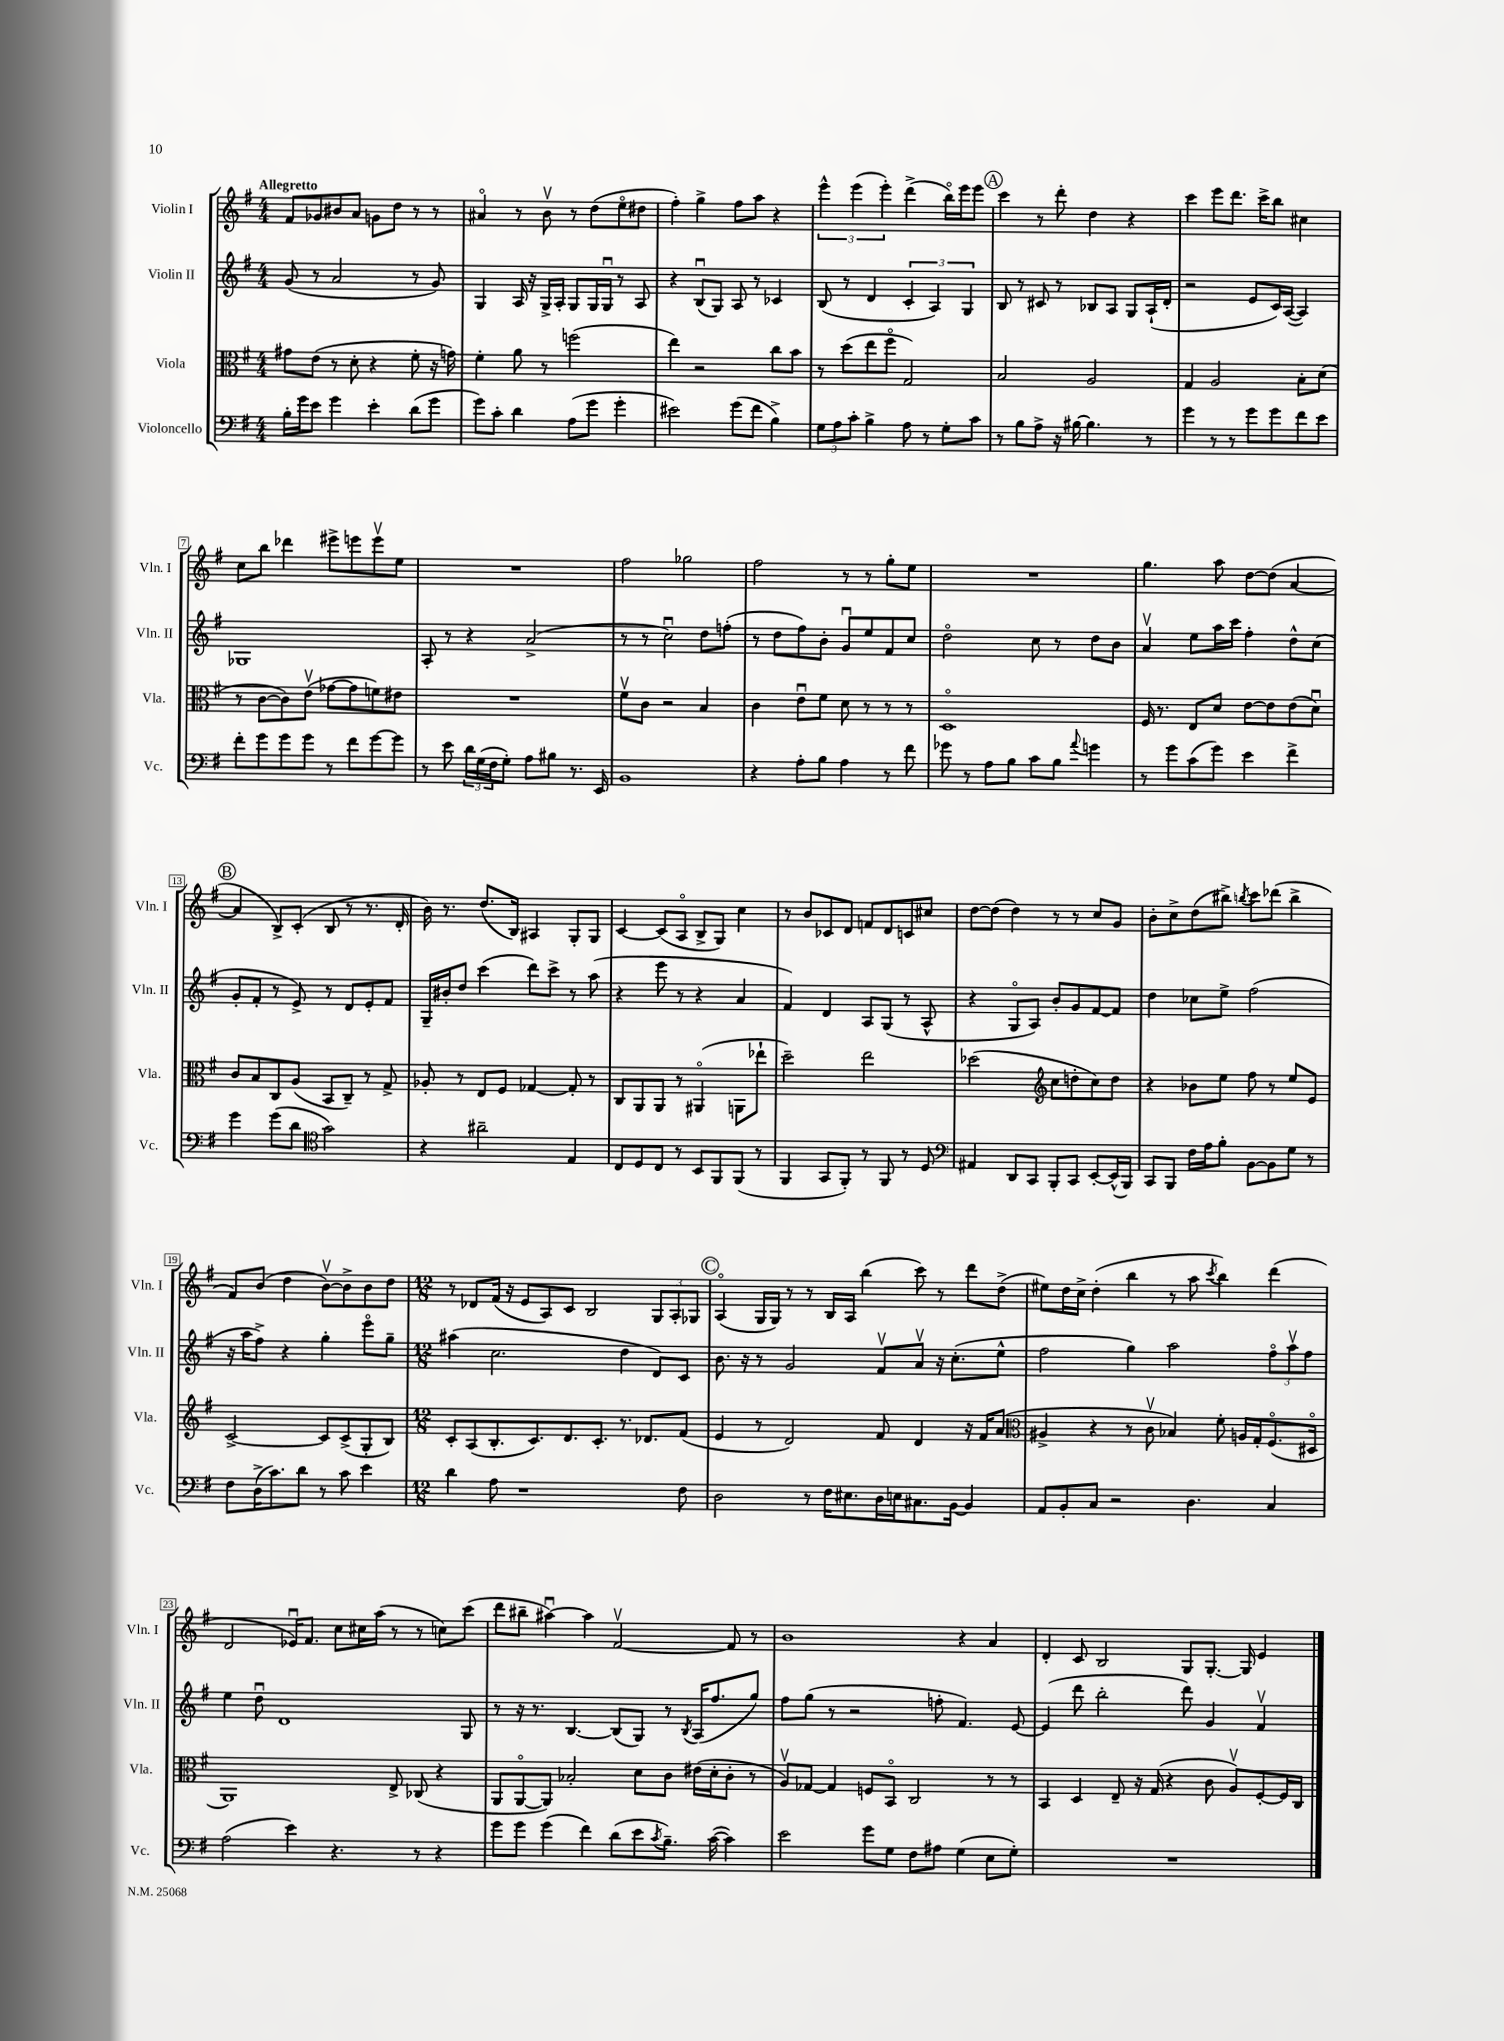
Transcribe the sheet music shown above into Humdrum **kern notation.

**kern	**kern	**kern	**kern
*staff4	*staff3	*staff2	*staff1
*clefF4	*clefC3	*clefG2	*clefG2
*k[f#]	*k[f#]	*k[f#]	*k[f#]
*M4/4	*M4/4	*M4/4	*M4/4
16B'	8g#	(8g	8f#
16g	.	.	.
8e	(8e	8r	8g-
4g	8r	2a	8b#
.	8d'	.	8a
4e'	4r	.	8g
.	.	.	8dd
(8d	8f#'	8r	8r
8g	16r	8g)	8r
.	16g)	.	.
=	=	=	=
8g)	4f#'	4G	4a#o
8c'	.	.	.
4d	8a	16A	8r
.	.	16r	.
.	8r	16G^	8bv
.	.	16A'	.
(8A	(2ff	8G	8r
8g	.	16G	(8dd
.	.	16Gu	.
4g'	.	8r	8eeo
.	.	8A	8dd#
=	=	=	=
2e#)	4ee)	4r	4ff#')
.	2r	(8Bu	4gg^
.	.	8G)	.
(8g	.	8A	8ff#
8f#	.	8r	8aa
4B^)	8cc	4c-	4r
.	8b	.	.
=	=	=	=
12G	8r	(8B	6eee^^
12A	.	.	.
.	(8dd	8r	.
12c'	.	.	(6eee
4B^	8ee	4d	.
.	.	.	6eee')
.	8ff#o	.	.
8A	2G)	6c'	(4ddd^
8r	.	.	.
.	.	6A)	.
8G'	.	.	16bbo)
.	.	.	16eee
.	.	6G	.
8c	.	.	8eee
=	=	=	=
8r	2B	8B	4ccc
8B	.	8r	.
8A^	.	8c#	8r
16r	.	8r	8ddd'
[16B#	.	.	.
4.B#]	2A	8B-	4dd
.	.	8A	.
.	.	8G	4r
8r	.	(16A`	.
.	.	16d'	.
=	=	=	=
4g	4G	2r	4ccc
8r	2A	.	8eee
8r	.	.	8.ddd
8g	.	8e	.
.	.	.	16ccc^
8g	.	16c)	8bb
.	.	([16A	.
8f#	8B'	4A])	4cc#
8e	(8d	.	.
=	=	=	=
8f#'	8r	1G-	8cc
8g	[8c	.	8bb
8g	8c])	.	4ddd-
8g	(8ev	.	.
8r	[8g-	.	8eee#^
8f#	8g-]	.	8eee
[8g	8f)	.	8eeev
8g]	8e#	.	8ee
=	=	=	=
8r	1r	8A'	1r
8e	.	8r	.
24d	.	4r	.
(24G	.	.	.
24F#	.	.	.
8G')	.	.	.
8A	.	(2a^	.
8B#	.	.	.
8.r	.	.	.
16EE	.	.	.
=	=	=	=
1BB	8f#v	8r	2ff#
.	8c	8r	.
.	2r	2ccu)	.
.	.	.	2gg-
.	4B	8dd	.
.	.	(8ff'	.
=	=	=	=
4r	4c	8r	2ff#
.	.	8dd	.
8A'	8eu	8ff#)	.
8B	8f#	8b'	.
4A	8d	8gu	8r
.	8r	8ee	8r
8r	8r	8f#	8gg'
8f#	8r	8cc	8ee
=	=	=	=
8g-	1Do	2ddo	1r
8r	.	.	.
8A	.	.	.
8B	.	.	.
8c	.	8cc	.
8B	.	8r	.
8qqa	.	.	.
4g	.	8dd	.
.	.	8b	.
=	=	=	=
8r	16F#	4av	4.gg
.	8.r	.	.
8g	.	.	.
(8c	8E	8ee	.
8g)	8d	16aa	8aa
.	.	16ccc	.
4e	[8e	4ff#'	[8dd
.	8e]	.	(8dd]
4f#^	(8e	8dd^^	[4a
.	8du)	(8cc	.
=	=	=	=
4g	8c	8g'	4a]
.	8B	8f#'	.
(8g	8C	8r	8B^)
8d	(8A	8e^)	(8c'
*clefC4	*	*	*
2g)	8BB	8r	8B
.	8C~)	8d	8r
.	8r	8e'	8.r
.	8G^	8f#	.
.	.	.	16d'
=	=	=	=
4r	8A-'	16G~	16b)
.	.	16b#'	8.r
.	8r	8dd	.
2a#~	8E	(4ccc	(8.dd
.	8F#	.	.
.	.	.	16B)
.	[4G-	8ddd)	4A#
.	.	8ccc^	.
4E	8G-']	8r	8G'
.	8r	(8aa	8G
=	=	=	=
8C	8C	4r	[4c
8D	8AA	.	.
8C	8AA	8eee	(8c]
8r	8r	8r	8Ao
8BB	(4AA#o	4r	8B^
8FF#	.	.	8G)
(8FF#	8AA	4a	4cc
8r	8ee-`	.	.
=	=	=	=
4FF#	2dd~)	4f#)	8r
.	.	.	8b
8GG	.	4d	8c-
8FF#')	.	.	8d
8r	2ee	8A	8f
8FF#	.	(8G	8d
8r	.	8r	8c
8D	.	8A^^	8cc#
=	=	=	=
*clefF4	*	*	*
4AA#	(2dd-	4r	[8dd
.	.	.	(8dd]
8DD	.	8Go	4dd)
8CC	.	8A)	.
*	*clefG2	*	*
8BBB'	8cc	8b'	8r
8CC	8dd'	8g	8r
[8EE'	8cc)	[8f#	8cc
(16EE^^]	8dd	8f#]	8g
16BBB)	.	.	.
=	=	=	=
8CC	4r	4dd	8b'
8BBB	.	.	8cc^
16F#	8b-	8cc-	(8dd
16A	.	.	.
8B'	8ee	8ee^	8bb#^)
.	.	.	8qbb
[8BB	8ff#	(2ff#	8ccc
8BB]	8r	.	(8ddd-
8G	8ee	.	4bb^
8r	8e	.	.
=	=	=	=
8F#	[2c^	16r	8f#)
.	.	16aa	.
(16D^	.	8ff#^)	(8b
8.c)	.	.	.
.	.	4r	4dd
8d	.	.	.
8r	8c]	4gg'	[8bv)
8c	(8c^	.	8b^]
4e	8G'	8eeeo	8b
.	8B)	8gg~	8dd
=	=	=	=
*M12/8	*M12/8	*M12/8	*M12/8
4d	8c'	(4aa#	8r
.	(8A	.	8d-
8A	8.B'	2.cc	(16f#
.	.	.	16r
1r	.	.	8e
.	8.c)	.	.
.	.	.	8A)
.	8.d	.	8c
.	.	.	2B
.	8.c'	.	.
.	8.r	4dd	.
.	8.d-	.	.
.	.	8d)	12G
.	.	.	12A'
8F#	(8f#	8c	.
.	.	.	12G-
=	=	=	=
2D	4e	8.b	(4Ao
.	.	16r	.
.	8r	8r	16G
.	.	.	16G)
.	2d)	2g	8r
8r	.	.	8r
16F#	.	.	16B
8.E#	.	.	16A
.	.	.	(4bb
16D	8f#	8f#v	.
16E	.	.	.
8.C#	4d	8av	8ccc)
.	.	16r	8r
[16BB	.	(8.cc'	.
4BB]	16r	.	8ddd
.	16f#	.	.
.	(8a	8ee^^	(8dd^
=	=	=	=
*	*clefC3	*	*
8AA	4A#^	2ff#	8ee#)
8BB'	.	.	16dd
.	.	.	16cc^
8C	4r	.	(4dd'
2r	.	.	.
.	8r	4gg)	4bb
.	8cv	.	.
.	4B-)	2aa	8r
4.D	.	.	8aa
.	.	.	8qccc
.	8f#'	.	4bb)
.	16A	.	.
.	16G'	.	.
4C	(8.F#o	12ff#o	(4ddd
.	.	12aav	.
.	.	12ff#	.
.	16D#o	.	.
=	=	=	=
(2A	1AA)	4ee	2d
.	.	8ddu	.
.	.	1d	.
4e)	.	.	16e-u)
.	.	.	8.f#
4.r	.	.	8cc
.	.	.	16cc#
.	.	.	(16aa
.	8E^	.	8r
8r	(8C-	.	8r
4r	4r	.	8cc)
.	.	8G	(8ccc
=	=	=	=
8g	8AA	8r	8ddd
8g	[8AAo	16r	8bb#~
.	.	8.r	.
(4g	8AA])	.	[4aa#u)
.	2B-'	[4.B	.
4f#)	.	.	4aa#]
(8d	.	(8B]	[2f#v
8e	8d	8G)	.
8qc	.	.	.
8.B~)	8c	8r	.
.	.	8qB	.
.	(16e#	(16A	.
([16c	16d'	8.ff#	.
4c])	8c'	.	8f#]
.	8r	8gg)	8r
=	=	=	=
2e	8Av)	8ff#	1b
.	[8G-	(8gg	.
.	4G-]	8r	.
.	.	2r	.
8g	8F	.	.
8G	8BBo	.	.
8F#	2C	.	.
8A#	.	8ff'	.
(4G	.	4.f#)	4r
8E	8r	.	4a
8G')	8r	[8e	.
=	=	=	=
1.r	4BB	(4e]	4d'
.	4D	8ddd	8c
.	.	2bb'	2B
.	8E~	.	.
.	16r	.	.
.	(16G	.	.
.	4r	.	.
.	.	8ddd)	8G
.	8c	4g	[8.G'
.	8Av)	.	.
.	.	.	16G]
.	[8F#'	4f#v	4e
.	16F#]	.	.
.	16C	.	.
==	==	==	==
*-	*-	*-	*-
